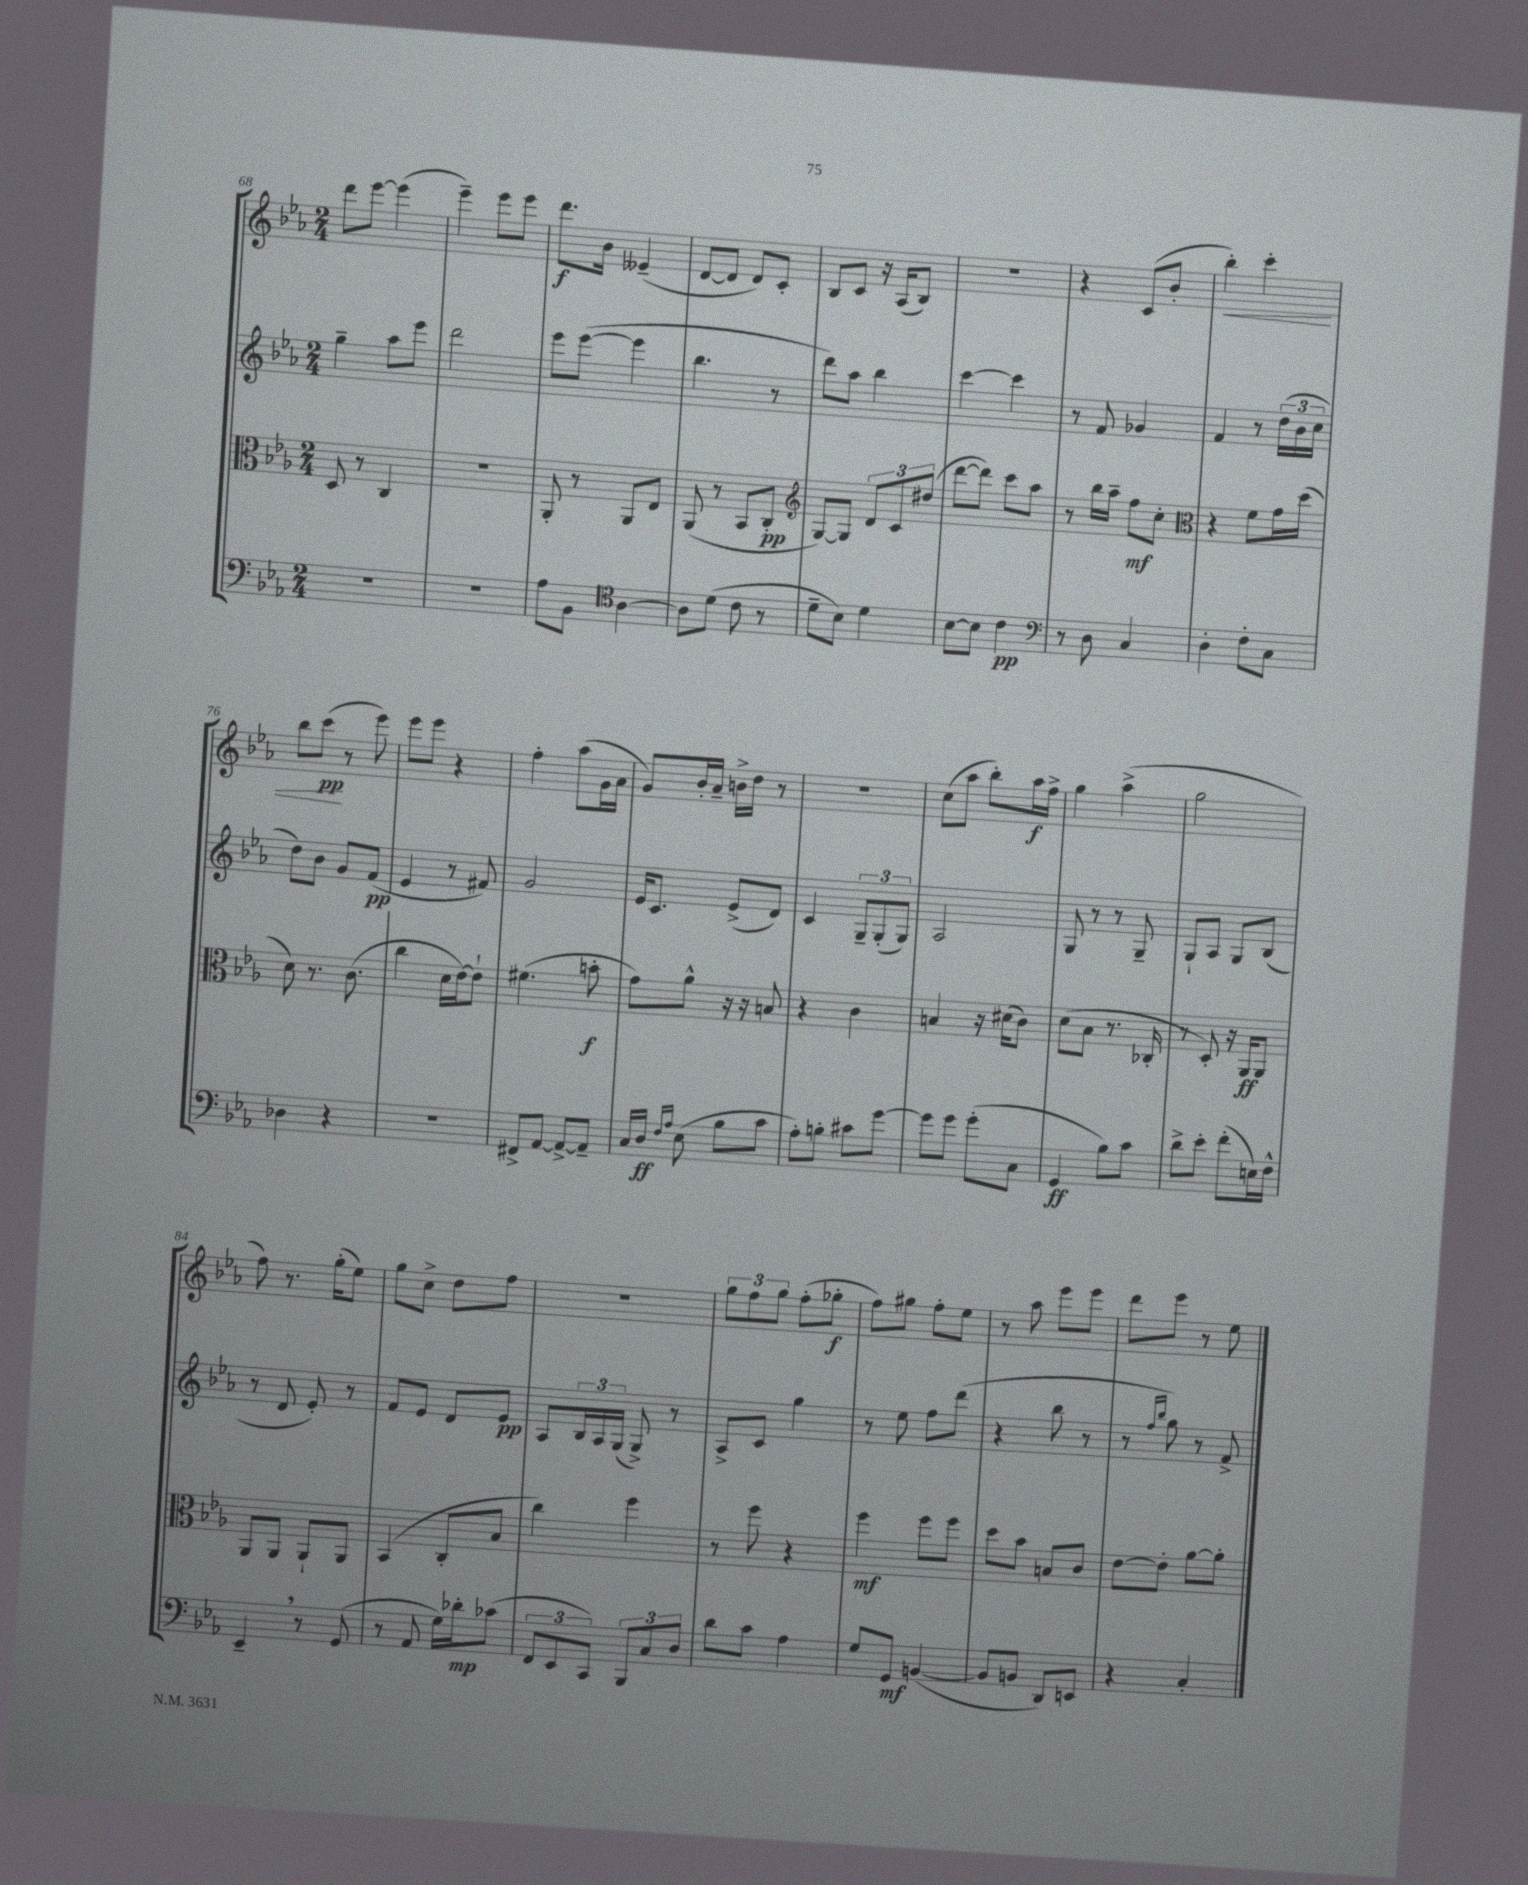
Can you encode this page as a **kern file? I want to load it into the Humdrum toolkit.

**kern	**kern	**kern	**kern
*staff4	*staff3	*staff2	*staff1
*clefF4	*clefC3	*clefG2	*clefG2
*k[b-e-a-]	*k[b-e-a-]	*k[b-e-a-]	*k[b-e-a-]
*M2/4	*M2/4	*M2/4	*M2/4
2r	8D/	4gg~\	8ddd\L
.	8r	.	[8eee-\J
.	4C/	8aa-\L	(4eee-\]
.	.	8eee-\J	.
=	=	=	=
2r	2r	2ddd\	4eee-~\)
.	.	.	8eee-\L
.	.	.	8eee-\J
=	=	=	=
8A-\L	8AA-'/	8eee-\L	8.ddd\L
8BB-\J	8r	([8eee-\J	.
.	.	.	16b-\Jk
*clefC4	*	*	*
[4A-\	8AA-/L	4eee-\]	(4e--~/
.	8E-/J	.	.
=	=	=	=
8A-\]L	(8AA-/	4.bb-\	[8d/L
(8d\J	8r	.	8d/]J
8c\	8BB-/L	.	8d/L)
8r	8C'/J	8r	8c'/J
=	=	=	=
*	*clefG2	*	*
8d~\L	[8G/L)	8ddd\L)	8B-/L
8B-\J)	8G/]J	8aa-\J	8c/J
4d\	12d/L	4bb-\	16r
.	.	.	(16A-/LK
.	12c/	.	.
.	.	.	8B-/J)
.	(12dd#/J	.	.
=	=	=	=
[8B-\L	[8ddd\L	[4ccc\	2r
8B-\]J	8ddd\]J)	.	.
4c\	8ccc\L	4ccc\]	.
.	8aa-\J	.	.
=	=	=	=
*clefF4	*	*	*
8r	8r	8r	4r
8D\	16bb-\LL	8f/	.
.	16aa-~\JJ	.	.
4C/	8ff\L	4g-/	(8c/L
.	8cc'\J	.	8b-'/J
=	=	=	=
*	*clefC3	*	*
4D'\	4r	4f/	4bb-'\)
8F'\L	8f\L	8r	4ccc'\
8C\J	16g\L	(24dd\LL	.
.	.	24b-\	.
.	(16dd\JJ	.	.
.	.	24cc\JJ	.
=	=	=	=
4D-\	8d\)	8dd\L)	8bb-\L
.	8.r	8b-\J	(8ccc\J
4r	.	8g/L	8r
.	(8.c\	.	.
.	.	(8f/J	8eee-\)
=	=	=	=
2r	4cc\	4e-/	8eee-\L
.	.	.	8eee-\J
.	16d\LL	8r	4r
.	[16e-\J)	.	.
.	8e-`\]J	8f#/)	.
=	=	=	=
8FF#^/L	(4.f#\	2g/	4ff'\
[8AA-/J	.	.	.
8AA-^/_L	.	.	(8aa-\L
8AA-~/]J	8b'\	.	16g\L
.	.	.	16a-\JJ
=	=	=	=
16C/LL	8g\L)	16e-/LK	8g/L)
16D/JJ	.	8.c/J	.
16qqF/LL	.	.	.
16qqA-/JJ	.	.	.
(8E-\	8a-^^\J	.	16b-'/L
.	.	.	16a-~/JJ
8B-\L	16r	(8e-^/L	16b^\LL
.	16r	.	16dd\JJ
8c\J	8B/	8d/J)	8r
=	=	=	=
8A-'\L)	4r	4c/	2r
8B'\J	.	.	.
8c#\L	4c\	12G~/L	.
.	.	(12G'/	.
[8g\J	.	.	.
.	.	12G/J)	.
=	=	=	=
8g\]L	4B/	2A-/	(8cc\L
8g\J	.	.	8aa-\J
(8g'\L	16r	.	8bb-'\L)
.	(16d#\LK	.	.
8C\J	8c\J)	.	16aa-\L
.	.	.	16ff^\JJ
=	=	=	=
4GG/	(8d\L	8G/	4gg\
.	8B-\J	8r	.
8B-\L)	8.r	8r	(4aa-^\
8c\J	.	8G~/	.
.	16C-'/	.	.
=	=	=	=
8d^\L	8r	8G`/L	2gg\
8e-'\J	8D'/)	8A-/J	.
(8f'\L	16r	8G/L	.
.	16AA-/LK	.	.
16E\L)	8AA-/J	(8B-/J	.
16F^^\JJ	.	.	.
=	=	=	=
4EE-~/	8AA-/L	8r	8ff\)
.	8AA-/J	8d/	8.r
8r	8AA-`/L	8e-'/)	.
.	.	.	(16gg'\LK
(8GG/	8AA-/J	8r	8ee-\J)
=	=	=	=
8r	(4BB-/	8f/L	8gg\L
8AA-/	.	8e-/J	8cc^\J
16G\LL)	8C'/L	8d/L	8dd\L
16d-'\J	.	.	.
(8c-\J	8B-/J	8e-/J	8ff\J
=	=	=	=
12FF/L	4cc\)	8A-/L	2r
12EE-/	.	.	.
.	.	24B-/L	.
12CC/J)	.	24A-/	.
.	.	(24G/JJ	.
12BBB-/L	4ff\	8G^/)	.
12C/	.	.	.
.	.	8r	.
12D/J	.	.	.
=	=	=	=
8d\L	8r	8A-^/L	12gg\L
.	.	.	12ff\
8c\J	8ff\	8c/J	.
.	.	.	12gg\J
4A-\	4r	4gg\	(8ff'\L
.	.	.	8gg-'\J
=	=	=	=
8G/L	4ff\	8r	8ff\L)
8GG/J	.	8ee-\	8gg#\J
([4BB/	8ff\L	8ff\L	8ff'\L
.	8ff\J	(8ddd\J	8ee-\J
=	=	=	=
8BB/]L	8dd\L	4r	8r
8BB/J	8b-\J	.	8aa-\
8DD/L)	8B/L	8bb-\	8eee-\L
8EE/J	8c/J	8r	8eee-\J
=	=	=	=
4r	[8e-\L	8r	8ddd\L
.	.	16qqff/LL	.
.	.	16qqbb-/JJ	.
.	8e-'\]J	8gg\)	8eee-\J
4C'/	[8a-\L	8r	8r
.	8a-'\]J	8f^/	8ee-\
==	==	==	==
*-	*-	*-	*-
